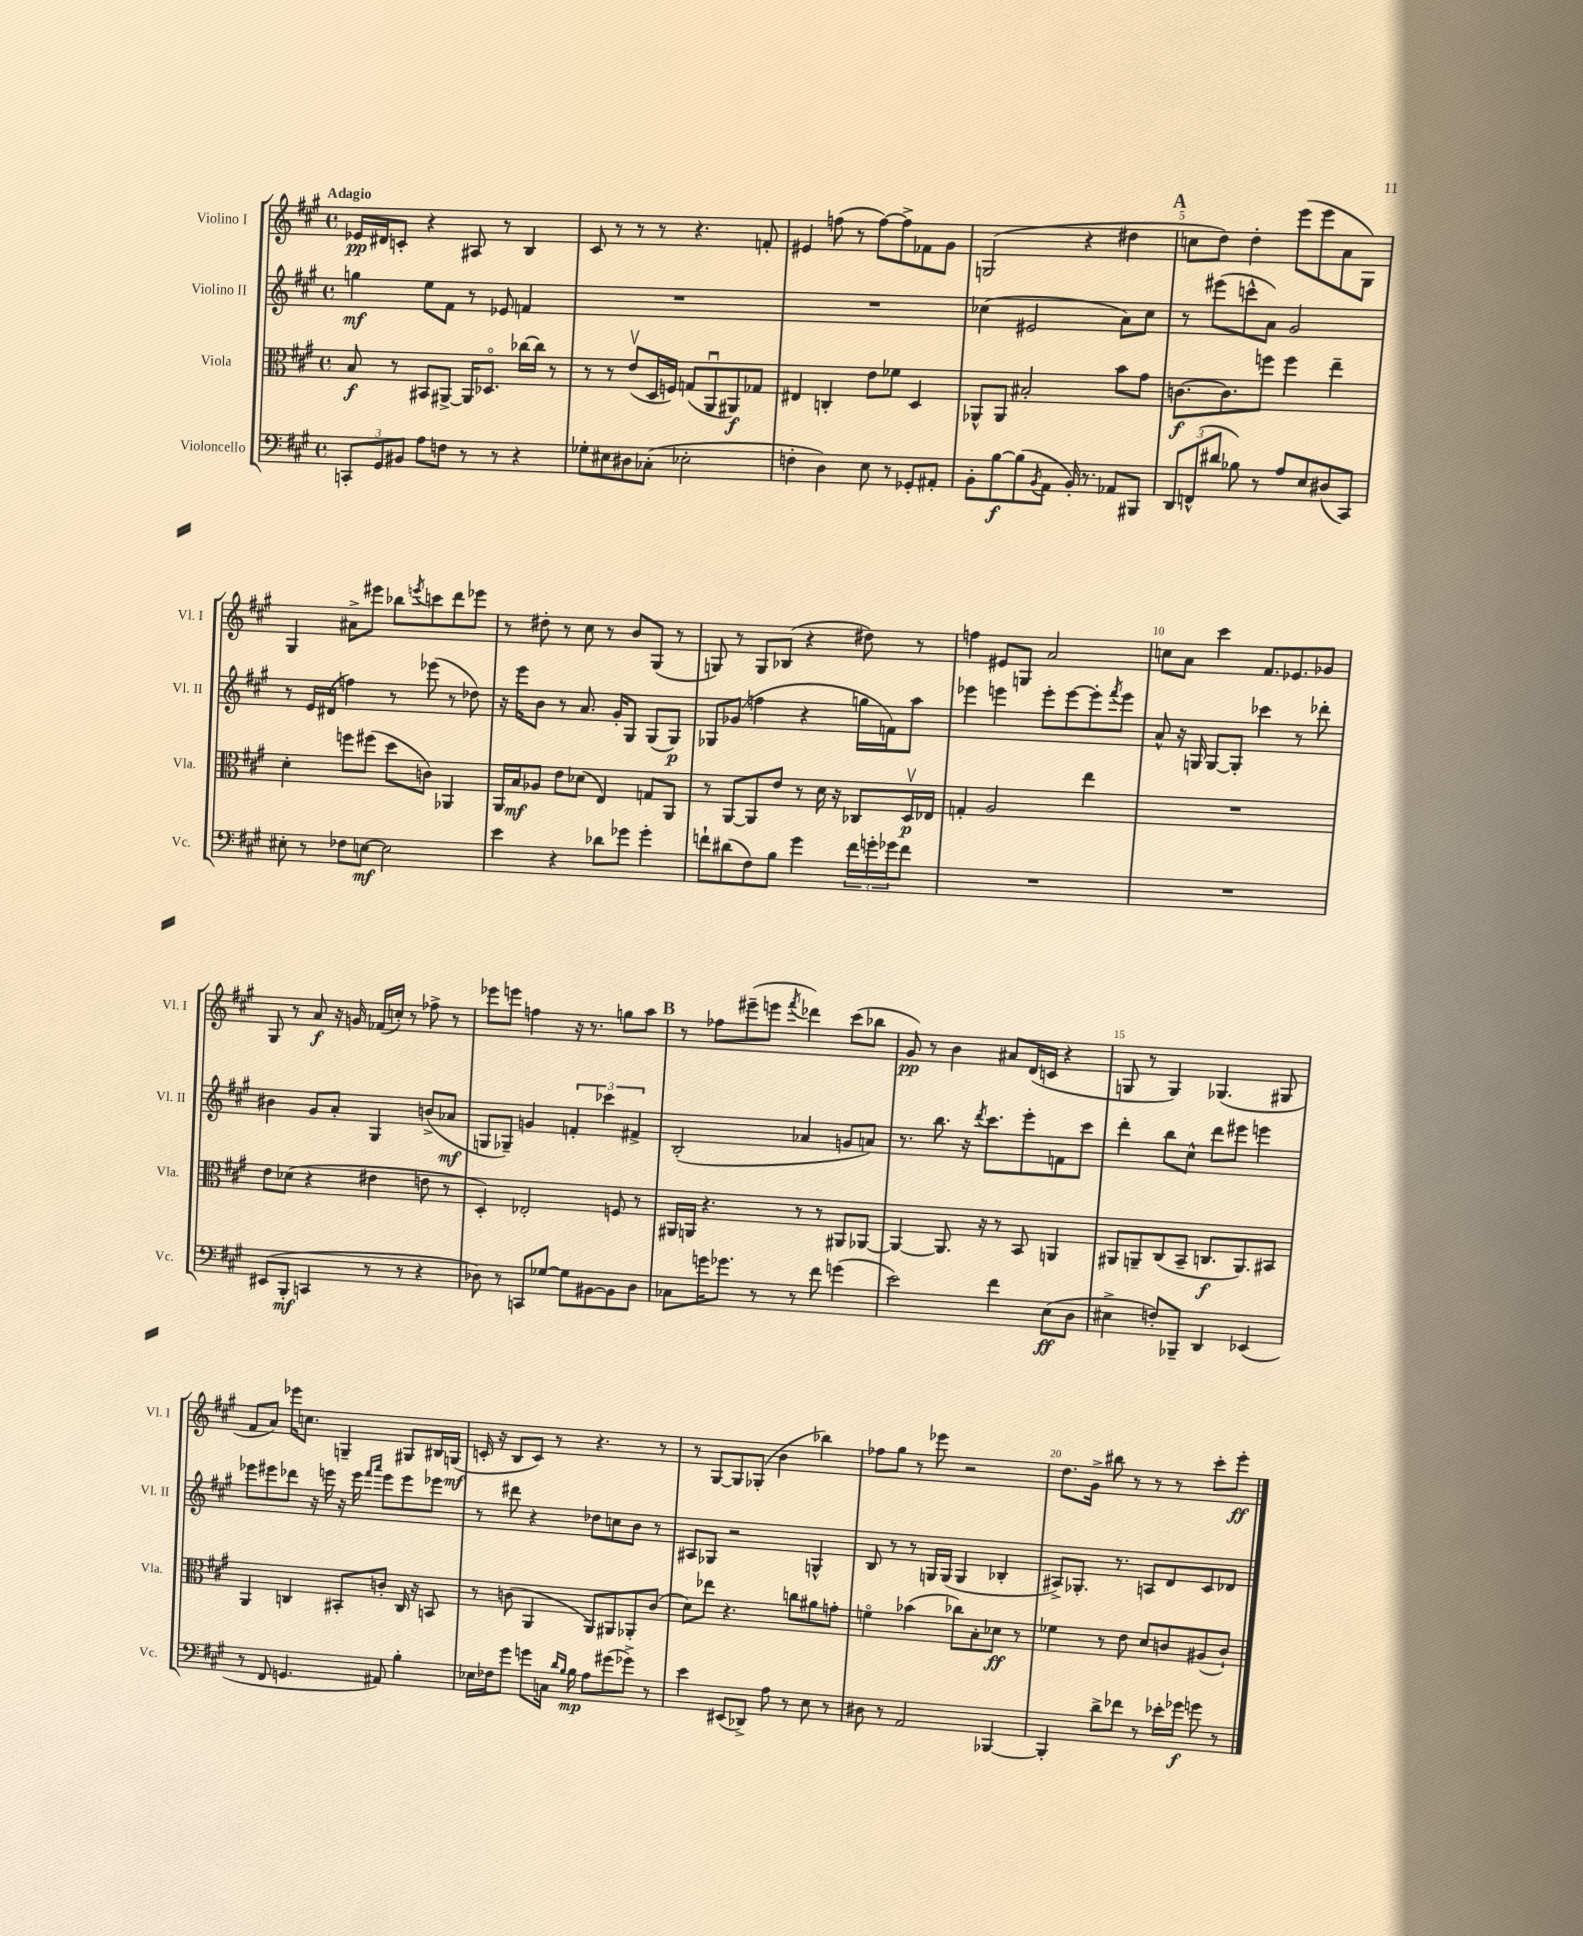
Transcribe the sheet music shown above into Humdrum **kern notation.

**kern	**dynam	**kern	**dynam	**kern	**dynam	**kern	**dynam
*part4	*part4	*part3	*part3	*part2	*part2	*part1	*part1
*staff4	*staff4	*staff3	*staff3	*staff2	*staff2	*staff1	*staff1
*I"Violoncello	*	*I"Viola	*	*I"Violino II	*	*I"Violino I	*
*I'Vc.	*	*I'Vla.	*	*I'Vl. II	*	*I'Vl. I	*
*clefF4	*	*clefC3	*	*clefG2	*	*clefG2	*
*k[f#c#g#]	*	*k[f#c#g#]	*	*k[f#c#g#]	*	*k[f#c#g#]	*
*M4/4	*	*M4/4	*	*M4/4	*	*M4/4	*
*met(c)	*	*met(c)	*	*met(c)	*	*met(c)	*
=1	=1	=1	=1	=1	=1	=1	=1
!	!	!	!	!	!	!LO:TX:a:B:t=Adagio	!
12CCn'/L	.	8B/	f	4ggn\	mf	16e-X/LL	pp
.	.	.	.	.	.	16d#X/J	.
12GG#/	.	.	.	.	.	.	.
.	.	8r	.	.	.	8cn'/J	.
12BB#X/J	.	.	.	.	.	.	.
8A\L	.	8BB#X/L	.	8ee\L	.	4r	.
8Fn\J	.	[8AA#X^/J	.	8f#\J	.	.	.
8r	.	16AA#/KL]	.	8r	.	8A#X/	.
.	.	8.D-X/J	.	.	.	.	.
8r	.	.	.	8e-X/	.	8r	.
4r	.	[16cc-X\LL	.	4fn/	.	4B/	.
.	.	16cc-\JJ]	.	.	.	.	.
.	.	8r	.	.	.	.	.
=2	=2	=2	=2	=2	=2	=2	=2
8G-X'\L	.	8r	.	1r	.	8c#/	.
8E#X\	.	8r	.	.	.	8r	.
8D#X\	.	(8ev/L	.	.	.	8r	.
(8C-X'\J	.	16D/L	.	.	.	8r	.
.	.	16Fn/JJ)	.	.	.	.	.
2E-X'\	.	(8Gn/L	.	.	.	4.r	.
.	.	8AAu/	.	.	.	.	.
.	.	8AA#X/)	f	.	.	.	.
.	.	8G-X/J	.	.	.	8fn'/	.
=3	=3	=3	=3	=3	=3	=3	=3
4Fn'\	.	4E#X/	.	1r	.	4e#X/	.
4D\)	.	4Cn'/	.	.	.	(8ffn\	.
.	.	.	.	.	.	8r	.
8E\	.	8e\L	.	.	.	[8ff\L)	.
8r	.	8f-X\J	.	.	.	8ff^\]	.
8GG-X'/L	.	4D/	.	.	.	8f-X\	.
8AA#X'/J	.	.	.	.	.	8g#\J	.
=4	=4	=4	=4	=4	=4	=4	=4
8BB'\L	.	8AA-X^^/L	.	(4cc-X\	.	(2Gn/	.
[8B\	f	8AA-/J	.	.	.	.	.
(8B\]	.	2B#X'/	.	2e#X/	.	.	.
8qBB/	.	.	.	.	.	.	.
8AA\J	.	.	.	.	.	.	.
16BB'/)	.	.	.	.	.	4r	.
8.r	.	.	.	.	.	.	.
8AA-X/L	.	8b\L	.	8a\L)	.	4dd#X\	.
8BBB#X/J	.	8g#\J	.	8cc-\J	.	.	.
!!LO:REH:place=s1:t=A
=5	=5	=5	=5	=5	=5	=5	=5
12DD/L	.	[8.cn\L	f	8r	.	8ccn\L	.
(12FFn^^/	.	.	.	.	.	.	.
.	.	.	.	(8eee#X\L	.	8dd\J)	.
12d#X/J	.	.	.	.	.	.	.
.	.	8.c\]	.	.	.	.	.
8B-X\)	.	.	.	8cccn^^\	.	4dd'\	.
8r	.	8ffn\J	.	8a\J)	.	.	.
8A/L	.	4ff\	.	2g#/	.	(8eee\L	.
8E/	.	.	.	.	.	8eee\	.
(8D#X/	.	4ee~\	.	.	.	8a\	.
8CC#/J)	.	.	.	.	.	8G#\J)	.
!!LO:LB:g=z
=6	=6	=6	=6	=6	=6	=6	=6
8E#X'\	.	4d'\	.	8r	.	4G#/	.
8r	.	.	.	16e/LL	.	.	.
.	.	.	.	(16d#X/JJ	.	.	.
8F-X\L	.	8ffn\L	.	4ffn\)	.	8a#X^\L	.
[8En\J	mf	(8ff#X\J	.	.	.	8eee#X\J	.
2E\]	.	8dd\L	.	8r	.	8bb-X\L	.
.	.	.	.	.	.	8qeeen/	.
.	.	8cn\J)	.	(8eee-X\	.	8cccn\	.
.	.	4AA-X/	.	8r	.	8ddd\	.
.	.	.	.	8dd-X\)	.	8eee-X\J	.
=7	=7	=7	=7	=7	=7	=7	=7
4e\	.	16AA/LL	.	16r	.	8r	.
.	.	16B/J	mf	16eee\KL	.	.	.
.	.	8A-X/J	.	8b\J	.	8dd#X'\	.
4r	.	8e\L	.	8r	.	8r	.
.	.	(8d-X\J	.	8.a/	.	8cc#\	.
8d-X\L	.	4E/)	.	.	.	8r	.
.	.	.	.	16g#'/KL	.	.	.
8g-X\J	.	.	.	8G#/J	.	8b/L	.
4g-'\	.	8Gn/L	.	(8G#/L	.	(8G#/J	.
.	.	8AA/J	.	8G#/J)	p	8r	.
=8	=8	=8	=8	=8	=8	=8	=8
8fn`\L	.	8r	.	8G-X/L	.	8Gn/)	.
(8d#X\	.	[8AA/L	.	(8g-X/J	.	8r	.
8F#\)	.	8AA/]	.	4ffn\	.	8G/L	.
8B\J	.	8e/J	.	.	.	(8B-X/J	.
4g#\	.	8r	.	4r	.	4r	.
.	.	16d\	.	.	.	.	.
.	.	16r	.	.	.	.	.
24f\LL	.	8C-X/L	.	16ggn\LL	.	8dd#X\)	.
24gn'\	.	.	.	.	.	.	.
.	.	.	.	16fn\J)	.	.	.
24g-X\J	.	.	.	.	.	.	.
8f\J	.	16Dv/L	p	8aa\J	.	8r	.
.	.	16E-X/JJ	.	.	.	.	.
=9	=9	=9	=9	=9	=9	=9	=9
1r	.	4Gn'/	.	4eee-X\	.	4ffn\	.
.	.	2A/	.	4eeen\	.	8e#X/L	.
.	.	.	.	.	.	8Gn/J	.
.	.	.	.	8eee'\L	.	2a/	.
.	.	.	.	[8eee\	.	.	.
.	.	4ee\	.	8eee'\]	.	.	.
.	.	.	.	8qfff#/	.	.	.
.	.	.	.	8eee\J	.	.	.
=10	=10	=10	=10	=10	=10	=10	=10
1r	.	1r	.	8a^^/	.	8ccn\L	.
.	.	.	.	16r	.	8a\J	.
.	.	.	.	16Gn/	.	.	.
.	.	.	.	[8G/L	.	4ccc#\	.
.	.	.	.	8G'/J]	.	.	.
.	.	.	.	4ccc-X\	.	8.f#/L	.
.	.	.	.	.	.	8.e-X/	.
.	.	.	.	8r	.	.	.
.	.	.	.	8ddd-X'\	.	8g-X/J	.
!!LO:LB:g=z
=11	=11	=11	=11	=11	=11	=11	=11
(8EE#X/L	.	8e\L	.	4b#X\	.	8G#/	.
8BBB'/J	mf	(8d-X\J	.	.	.	8r	.
4CCn/	.	4r	.	8g#/L	.	8a/	f
.	.	.	.	8a'/J	.	16r	.
.	.	.	.	.	.	16gn/	.
8r	.	4e#X\	.	4G#/	.	(16f-X/LL	.
.	.	.	.	.	.	16ccn'/JJ)	.
8r	.	.	.	.	.	8r	.
4r	.	8en\	.	(8bn^/L	.	8ff-X^\	.
.	.	8r	.	8a-X/J	mf	8r	.
=12	=12	=12	=12	=12	=12	=12	=12
8D-X\)	.	4D'/)	.	8Gn/L	.	8eee-X\L	.
8r	.	.	.	8G-X~/J)	.	8eeen\J	.
8CCn/L	.	2E-X'/	.	4gn/	.	4ffn\	.
[8G-X/J	.	.	.	.	.	.	.
8G-\L]	.	.	.	6fn'/	.	16r	.
.	.	.	.	.	.	8.r	.
[8BB#X\	.	.	.	.	.	.	.
.	.	.	.	6ccc-X\	.	.	.
8BB#\]	.	8Fn/	.	.	.	8ggn\L	.
.	.	.	.	6f#X^/	.	.	.
8D-\J	.	8r	.	.	.	8aa\J	.
!!LO:REH:place=s1:t=B
=13	=13	=13	=13	=13	=13	=13	=13
8C-X\L	.	16AA#X/LL	.	(2B'/	.	8r	.
.	.	16AAn/JJ	.	.	.	.	.
16gn\K	.	4.r	.	.	.	8ff-X\L	.
8.g-X\J	.	.	.	.	.	.	.
.	.	.	.	.	.	(8eee#X~\	.
8r	.	.	.	.	.	8eeen\J	.
.	.	.	.	.	.	8qfff#/	.
8r	.	8r	.	4a-X/	.	4ddd-X\)	.
8f#\	.	8r	.	.	.	.	.
(4gn\	.	8AA#X/L	.	8gn/L	.	(8ccc#\L	.
.	.	[8AA-X/J	.	8an/J)	.	8bb-X\J	.
=14	=14	=14	=14	=14	=14	=14	=14
2e\)	.	4AA-/_	.	8.r	.	8g#/)	pp
.	.	.	.	.	.	8r	.
.	.	.	.	8.bb\	.	.	.
.	.	8.AA-/]	.	.	.	4b\	.
.	.	.	.	16r	.	.	.
.	.	.	.	8qddd/	.	.	.
.	.	16r	.	8.ccc#\L	.	.	.
4f#\	.	8r	.	.	.	8a#X/L	.
.	.	8BB/	.	8eee'\	.	(16d/L	.
.	.	.	.	.	.	16cn/JJ	.
(8E\L	ff	4AAn/	.	8fn\	.	4r	.
8D\J	.	.	.	8ccc#\J	.	.	.
=15	=15	=15	=15	=15	=15	=15	=15
4E#X^\	.	8AA#X/L	.	4ddd'\	.	8Gn/	.
.	.	8AAn~/	.	.	.	8r	.
8Fn'/L)	.	(8C#/	.	8bb\L	.	4G/)	.
8BBB-X~/J	.	8BB~/J	.	8cc#^^\J	.	.	.
4DD/	.	8.Cn/L	f	8ddd\L	.	(4.G-X/	.
.	.	.	.	8eee#X\J	.	.	.
.	.	8.AA/)	.	.	.	.	.
(4EE-X/	.	.	.	4eeen\	.	.	.
.	.	8BB#X/J	.	.	.	8G#X/	.
!!LO:LB:g=z
=16	=16	=16	=16	=16	=16	=16	=16
8r	.	4AA/	.	8eee-X\L	.	8f#/L	.
8FF#/	.	.	.	8eee#X\	.	8a/J)	.
4.GGn/	.	4Cn/	.	8ddd-X\J	.	16eee-X\KL	.
.	.	.	.	.	.	8.ccn\J	.
.	.	.	.	16r	.	.	.
.	.	.	.	16eeen\	.	.	.
.	.	8BB#X'/L	.	16r	.	4Gn~/	.
.	.	.	.	16eee\	.	.	.
.	.	.	.	16qqfff#/LL	.	.	.
.	.	.	.	16qqaaa/JJ	.	.	.
8AA#X/)	.	8cn'/J	.	8eee\L	.	.	.
4B'\	.	16C/	.	8eee\	.	8G#X/L	.
.	.	16r	.	.	.	.	.
.	.	8BBn/	.	8eee-X\J	.	16B#X/L	.
.	.	.	.	.	.	(16Gn/JJ	mf
=17	=17	=17	=17	=17	=17	=17	=17
16E-X\LL	.	8r	.	8r	.	16cn'/	.
16F-X\J	.	.	.	.	.	16r	.
8g#\J	.	(8cn\	.	8ddd#X\	.	8B/L	.
8gn\L	.	4AA/	.	4r	.	8c/J)	.
16Cn\Jk	.	.	.	.	.	8r	.
16qqd/LL	.	.	.	.	.	.	.
16qqB/JJ	.	.	.	.	.	.	.
16B\	mp	.	.	.	.	.	.
8A\L	.	8AA/L)	.	8dd-X\L	.	4.r	.
(8g#X\	.	8AA#X/	.	8ccn\	.	.	.
8g-X^\J)	.	8AA-X'/	.	8b\J	.	.	.
8r	.	(8c/J	.	8r	.	8r	.
=18	=18	=18	=18	=18	=18	=18	=18
4e\	.	8d\L)	.	8A#X/L	.	8r	.
.	.	8ee-X\J	.	8G-X/J	.	[8G#/L	.
(8EE#X/L	.	4.r	.	2r	.	8G#/]	.
8DD-X^/J)	.	.	.	.	.	(8G-X'/J	.
8A\	.	.	.	.	.	4b\	.
8r	.	8ccn\L	.	.	.	.	.
8E\	.	8a#X\	.	4Gn^^/	.	4bb-X\)	.
8r	.	8gn'\J	.	.	.	.	.
=19	=19	=19	=19	=19	=19	=19	=19
8D#X\	.	4fn\	.	8B/	.	8ff-X\L	.
8r	.	.	.	8r	.	8gg#\J	.
2AA/	.	(4b-X\	.	8r	.	8r	.
.	.	.	.	16Gn/LL	.	8eee-X\	.
.	.	.	.	(16G/JJ	.	.	.
.	.	8cc-X\L)	.	4G/	.	2r	.
.	.	8B'\	.	.	.	.	.
[4BBB-X/	.	8d-X\J	ff	4B-X'/	.	.	.
.	.	8r	.	.	.	.	.
=20	=20	=20	=20	=20	=20	=20	=20
4BBB-'/]	.	4f-X\	.	8A#X^/L)	.	8.dd\L	.
.	.	.	.	8.G-X'/J	.	.	.
.	.	.	.	.	.	16g#^\Jk	.
8d^\L	.	8r	.	.	.	8bb#X\	.
.	.	.	.	8.r	.	.	.
8f-X\J	.	8e\	.	.	.	8r	.
8r	.	8d/L	.	8An/L	.	8r	.
16e-X'\LL	.	8cn/	.	8d/	.	8r	.
16g-X\JJ	f	.	.	.	.	.	.
8gn\	.	(8A#X/	.	8c#/	.	8ccc#'\L	.
8r	.	8c`/J)	.	8d-X/J	.	8eee'\J	ff
==	==	==	==	==	==	==	==
*-	*-	*-	*-	*-	*-	*-	*-
